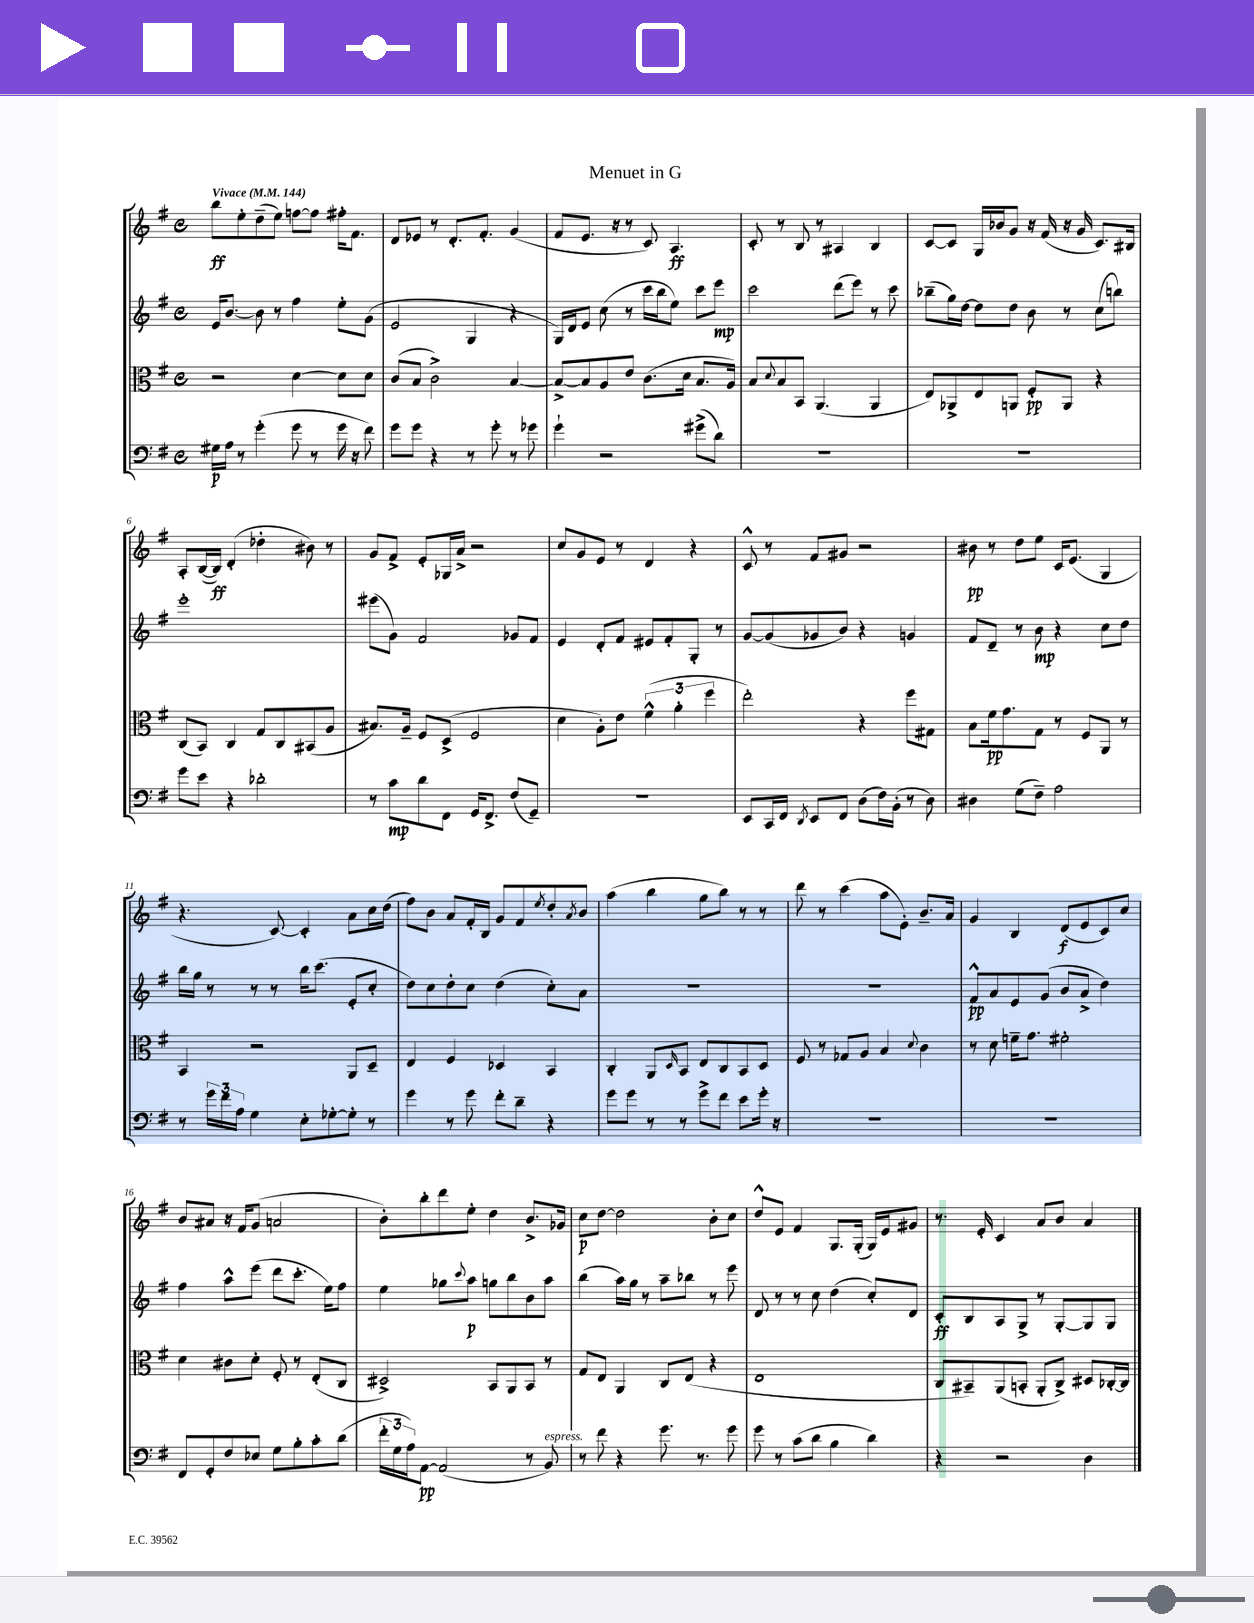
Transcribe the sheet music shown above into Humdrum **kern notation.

**kern	**dynam	**kern	**dynam	**kern	**dynam	**kern	**dynam
*part4	*part4	*part3	*part3	*part2	*part2	*part1	*part1
*staff4	*staff4	*staff3	*staff3	*staff2	*staff2	*staff1	*staff1
*clefF4	*	*clefC3	*	*clefG2	*	*clefG2	*
*k[f#]	*	*k[f#]	*	*k[f#]	*	*k[f#]	*
*M4/4	*	*M4/4	*	*M4/4	*	*M4/4	*
*met(c)	*	*met(c)	*	*met(c)	*	*met(c)	*
*MM144	*	*MM144	*	*MM144	*	*MM144	*
=1	=1	=1	=1	=1	=1	=1	=1
!	!	!	!	!	!	!LO:TX:a:B:t=Vivace	!
16G#X\LL	p	2r	.	16e/KL	.	8bb\L	ff
16A\JJ	.	.	.	[8.b/J	.	.	.
8r	.	.	.	.	.	8ee'\	.
(4g'\	.	.	.	8b\]	.	(8dd~\	.
.	.	.	.	8r	.	8ee\J)	.
8g\	.	[4d\	.	4ff#\	.	[8ffn\L	.
8r	.	.	.	.	.	8ff\J]	.
16g\	.	8d\L]	.	8ee'\L	.	16ff#X'\KL	.
16r	.	.	.	.	.	8.f#\J	.
8f#\)	.	8d\J	.	(8g\J	.	.	.
=2	=2	=2	=2	=2	=2	=2	=2
8g\L	.	(8c/L	.	2e/	.	8d/L	.
8g\J	.	8B/J	.	.	.	8e-X/J	.
4r	.	2c^\)	.	.	.	8r	.
.	.	.	.	.	.	8.d'/L	.
8r	.	.	.	4G/	.	.	.
.	.	.	.	.	.	8.f#'/J	.
8g'\	.	.	.	.	.	.	.
8r	.	[4B/	.	4r	.	(4g/	.
8g-X\	.	.	.	.	.	.	.
=3	=3	=3	=3	=3	=3	=3	=3
4g`\	.	8B^/L_	.	16G/LL)	.	8f#/L	.
.	.	.	.	16d/J	.	.	.
.	.	8B/]	.	8e/J	.	8.e/J	.
2r	.	8A/	.	(8cc\	.	.	.
.	.	.	.	.	.	16r	.
.	.	8e/J	.	8r	.	8r	.
.	.	(8.c\L	.	16ccc\LL	.	8c/)	.
.	.	.	.	16bb\J	.	.	.
.	.	.	.	8ee\J)	.	4.A/	ff
.	.	16d\Jk	.	.	.	.	.
(8g#X^\L	.	8.B/L	.	8ccc\L	.	.	.
8d\J)	.	.	.	8eee\J	mp	.	.
.	.	16A/Jk)	.	.	.	.	.
=4	=4	=4	=4	=4	=4	=4	=4
1r	.	8B/L	.	2ccc\	.	8c'/	.
.	.	8qqd/	.	.	.	.	.
.	.	8B/	.	.	.	8r	.
.	.	8BB/J	.	.	.	8B/	.
.	.	(4.AA/	.	.	.	8r	.
.	.	.	.	(8ddd\L	.	4A#X/	.
.	.	.	.	8eee\J)	.	.	.
.	.	4AA/	.	8r	.	4B/	.
.	.	.	.	8ccc\	.	.	.
=5	=5	=5	=5	=5	=5	=5	=5
1r	.	8E/L)	.	(8bb-X~\L	.	[8c/L	.
.	.	8AA-X^/	.	16gg\L)	.	8c/J]	.
.	.	.	.	[16dd\JJ	.	.	.
.	.	8E/	.	8dd\L]	.	16G/LL	.
.	.	.	.	.	.	16b-X/J	.
.	.	8AAn/J	.	8dd\J	.	8g/J	.
.	.	8F#'/L	pp	8b\	.	16r	.
.	.	.	.	.	.	(16f#/	.
.	.	8AA/J	.	8r	.	16r	.
.	.	.	.	.	.	16g/	.
.	.	4r	.	(8cc\L	.	8.c/L)	.
.	.	.	.	8bbn\J)	.	.	.
.	.	.	.	.	.	16B#X/Jk	.
!!LO:LB:g=z
=6	=6	=6	=6	=6	=6	=6	=6
8g\L	.	(8C/L	.	1eee'	.	8A'/L	.
8e\J	.	8BB/J)	.	.	.	([16B/L	.
.	.	.	.	.	.	16B/JJ])	ff
4r	.	4C/	.	.	.	(4d'/	.
2d-X'\	.	8G/L	.	.	.	4dd-X'\	.
.	.	8C/	.	.	.	.	.
.	.	(8BB#X/	.	.	.	8b#X\)	.
.	.	8A/J	.	.	.	8r	.
=7	=7	=7	=7	=7	=7	=7	=7
8r	.	8.B#X/L)	.	(8eee#X\L	.	8g/L	.
8c\L	mp	.	.	8g\J)	.	8f#^/J	.
.	.	16A~/Jk	.	.	.	.	.
8d\	.	8F#/L	.	2f#/	.	8e'/L	.
8FF#\J	.	(8D^/J	.	.	.	16G-X/L	.
.	.	.	.	.	.	16a^/JJ	.
16GG/KL	.	2F#/	.	.	.	2r	.
8.FF#^/J	.	.	.	.	.	.	.
(8F#/L	.	.	.	8g-X/L	.	.	.
8GG~/J)	.	.	.	8f#/J	.	.	.
=8	=8	=8	=8	=8	=8	=8	=8
1r	.	4d\	.	4e/	.	8cc/L	.
.	.	.	.	.	.	8g/	.
.	.	8A'\L)	.	8d'/L	.	8e/J	.
.	.	8e\J	.	8f#/J	.	8r	.
.	.	(6f#^^\	.	8e#X/L	.	4d/	.
.	.	.	.	8f#'/	.	.	.
.	.	6a'\	.	.	.	.	.
.	.	.	.	8G'/J	.	4r	.
.	.	6ff#\	.	.	.	.	.
.	.	.	.	8r	.	.	.
=9	=9	=9	=9	=9	=9	=9	=9
8EE/L	.	2ee'\)	.	[8g/L	.	8c^^/	.
16CC/L	.	.	.	(8g/]	.	8r	.
16FF#/JJ	.	.	.	.	.	.	.
8qDD/	.	.	.	.	.	.	.
8EE/L	.	.	.	8g-X/	.	8f#/L	.
8FF#/J	.	.	.	8b/J)	.	8g#X/J	.
(8D\L	.	4r	.	4r	.	2r	.
16F#\L)	.	.	.	.	.	.	.
(16BB'\JJ	.	.	.	.	.	.	.
8r	.	8ff#\L	.	4gn/	.	.	.
8D\)	.	8G#X\J	.	.	.	.	.
=10	=10	=10	=10	=10	=10	=10	=10
4D#X\	.	8B\L	.	8f#/L	.	8b#X\	pp
.	.	16f#\k	pp	8d~/J	.	8r	.
.	.	8.g\	.	.	.	.	.
(8G\L	.	.	.	8r	.	8dd\L	.
8F#~\J)	.	8G\J	.	8b\	mp	8ee\J	.
2A\	.	8r	.	4r	.	16c/KL	.
.	.	.	.	.	.	(8.e/J	.
.	.	8F#/L	.	.	.	.	.
.	.	8AA/J	.	8cc\L	.	4G/	.
.	.	8r	.	8dd\J	.	.	.
!!LO:LB:g=z
=11	=11	=11	=11	=11	=11	=11	=11
8r	.	4BB/	.	16bb\LL	.	4.r	.
.	.	.	.	16gg\JJ	.	.	.
24g\LL	.	.	.	8r	.	.	.
24f#\	.	.	.	.	.	.	.
24A\JJ	.	.	.	.	.	.	.
4G\	.	2r	.	8r	.	.	.
.	.	.	.	8r	.	[8c/)	.
8E'\L	.	.	.	16bb\KL	.	4c'/]	.
.	.	.	.	(8.ccc\J	.	.	.
[8G-X'\	.	.	.	.	.	.	.
8G-'\J]	.	8AA/L	.	8e'/L	.	8a\L	.
8r	.	8D~/J	.	8cc'/J	.	16cc\L	.
.	.	.	.	.	.	(16dd\JJ	.
=12	=12	=12	=12	=12	=12	=12	=12
4g\	.	4E/	.	8dd\L)	.	8ff#\L)	.
.	.	.	.	8cc\	.	8b\J	.
8r	.	4F#/	.	8dd'\	.	8a/L	.
8g\	.	.	.	8cc\J	.	16f#'/L	.
.	.	.	.	.	.	16B/JJ	.
8f#'\L	.	4D-X/	.	(4dd\	.	8g/L	.
8d~\J	.	.	.	.	.	8f#/	.
.	.	.	.	.	.	8qee/	.
4r	.	4BB/	.	8cc'\L)	.	8dd'/	.
.	.	.	.	.	.	8qa/	.
.	.	.	.	8a\J	.	8b/J	.
=13	=13	=13	=13	=13	=13	=13	=13
8g\L	.	4C'/	.	1r	.	(4aa\	.
8g\J	.	.	.	.	.	.	.
8r	.	8AA/L	.	.	.	4bb\	.
.	.	16qqD/	.	.	.	.	.
8r	.	8BB/J	.	.	.	.	.
8g^\L	.	8E/L	.	.	.	8gg\L	.
8f#\J	.	8C/	.	.	.	8bb\J)	.
8e\L	.	8BB/	.	.	.	8r	.
16g'\Jk	.	8D/J	.	.	.	8r	.
16r	.	.	.	.	.	.	.
=14	=14	=14	=14	=14	=14	=14	=14
1r	.	8F#/	.	1r	.	8ddd\	.
.	.	8r	.	.	.	8r	.
.	.	8G-X/L	.	.	.	(4ccc\	.
.	.	8A/J	.	.	.	.	.
.	.	4B/	.	.	.	8aa\L	.
.	.	.	.	.	.	8e'\J)	.
.	.	8qqd/	.	.	.	.	.
.	.	4c\	.	.	.	8.b~/L	.
.	.	.	.	.	.	16a/Jk	.
=15	=15	=15	=15	=15	=15	=15	=15
1r	.	8r	.	8f#^^/L	pp	4g/	.
.	.	8d\	.	8a/	.	.	.
.	.	16fn~\KL	.	8e/	.	4B/	.
.	.	8.g\J	.	.	.	.	.
.	.	.	.	(8g/J	.	.	.
.	.	2f#X'\	.	8b/L	.	(8d/L	f
.	.	.	.	8a^/J	.	8e/	.
.	.	.	.	4dd\)	.	8c/)	.
.	.	.	.	.	.	8cc/J	.
!!LO:LB:g=z
=16	=16	=16	=16	=16	=16	=16	=16
8FF#/L	.	4d\	.	4ff#\	.	8b/L	.
8GG'/	.	.	.	.	.	8a#X/J	.
8F#/	.	8c#X\L	.	8aa^^\L	.	16r	.
.	.	.	.	.	.	16f#/KL	.
8E-X/J	.	8d'\J	.	(8eee\J	.	(8g/J	.
8G\L	.	8F#'/	.	8ddd\L	.	2an/	.
8B'\	.	8r	.	8.ccc'\J	.	.	.
8c'\	.	(8E'/L	.	.	.	.	.
.	.	.	.	16ee\KL)	.	.	.
(8d\J	.	8C/J	.	8ff#\J	.	.	.
=17	=17	=17	=17	=17	=17	=17	=17
24f#'\LL	.	2D#X^/)	.	4ee\	.	8b'\L)	.
24G\	.	.	.	.	.	.	.
24A\J)	.	.	.	.	.	.	.
[8AA\J	pp	.	.	.	.	8bb'\	.
(2AA/]	.	.	.	8gg-X\L	.	8ddd\	.
.	.	.	.	8qqccc/	.	.	.
.	.	.	.	8aa\J	p	8ee'\J	.
.	.	8BB/L	.	8ggn\L	.	4dd\	.
.	.	8AA/	.	8bb\	.	.	.
8r	.	8BB/J	.	8b\	.	8.b^/L	.
!LO:TX:a:i:t=espress.	!	!	!	!	!	!	!
8BB/)	.	8r	.	8aa\J	.	.	.
.	.	.	.	.	.	16g-X/Jk	.
=18	=18	=18	=18	=18	=18	=18	=18
8r	.	8G/L	.	(4bb\	.	8cc\L	p
8f#\	.	8E/J	.	.	.	[8dd\J	.
4r	.	4AA/	.	16aa\LL)	.	2dd\]	.
.	.	.	.	16gg\JJ	.	.	.
.	.	.	.	8r	.	.	.
8.g\	.	8C/L	.	8aa~\L	.	.	.
.	.	(8E/J	.	8bb-X\J	.	.	.
8.r	.	.	.	.	.	.	.
.	.	4r	.	8r	.	8b'\L	.
8g\	.	.	.	8eee\	.	8cc\J	.
=19	=19	=19	=19	=19	=19	=19	=19
8g\	.	1E	.	8d/	.	8dd^^/L	.
8r	.	.	.	8r	.	8e/J	.
(8c\L	.	.	.	8r	.	4f#/	.
8d\J	.	.	.	8cc\	.	.	.
4B\	.	.	.	(4dd\	.	8.G/L	.
.	.	.	.	.	.	(16G'/Jk	.
4d\)	.	.	.	8cc'/L)	.	16G/LL)	.
.	.	.	.	.	.	16e/J	.
.	.	.	.	8d/J	.	8g#X/J	.
=20	=20	=20	=20	=20	=20	=20	=20
4r	.	8C/L	.	8c'/L	ff	8.r	.
.	.	8BB#X~/)	.	8B/	.	.	.
.	.	.	.	.	.	16e'/	.
2r	.	(8AA/	.	8A/	.	4c/	.
.	.	8BBn'/J	.	8G^/J	.	.	.
.	.	8AA'/L	.	8r	.	8a/L	.
.	.	8C^/J)	.	[8G'/L	.	8b/J	.
4D\	.	8D#X/L	.	8G/]	.	4a/	.
.	.	[16C-X'/L	.	8G/J	.	.	.
.	.	16C-/JJ]	.	.	.	.	.
==	==	==	==	==	==	==	==
*-	*-	*-	*-	*-	*-	*-	*-
